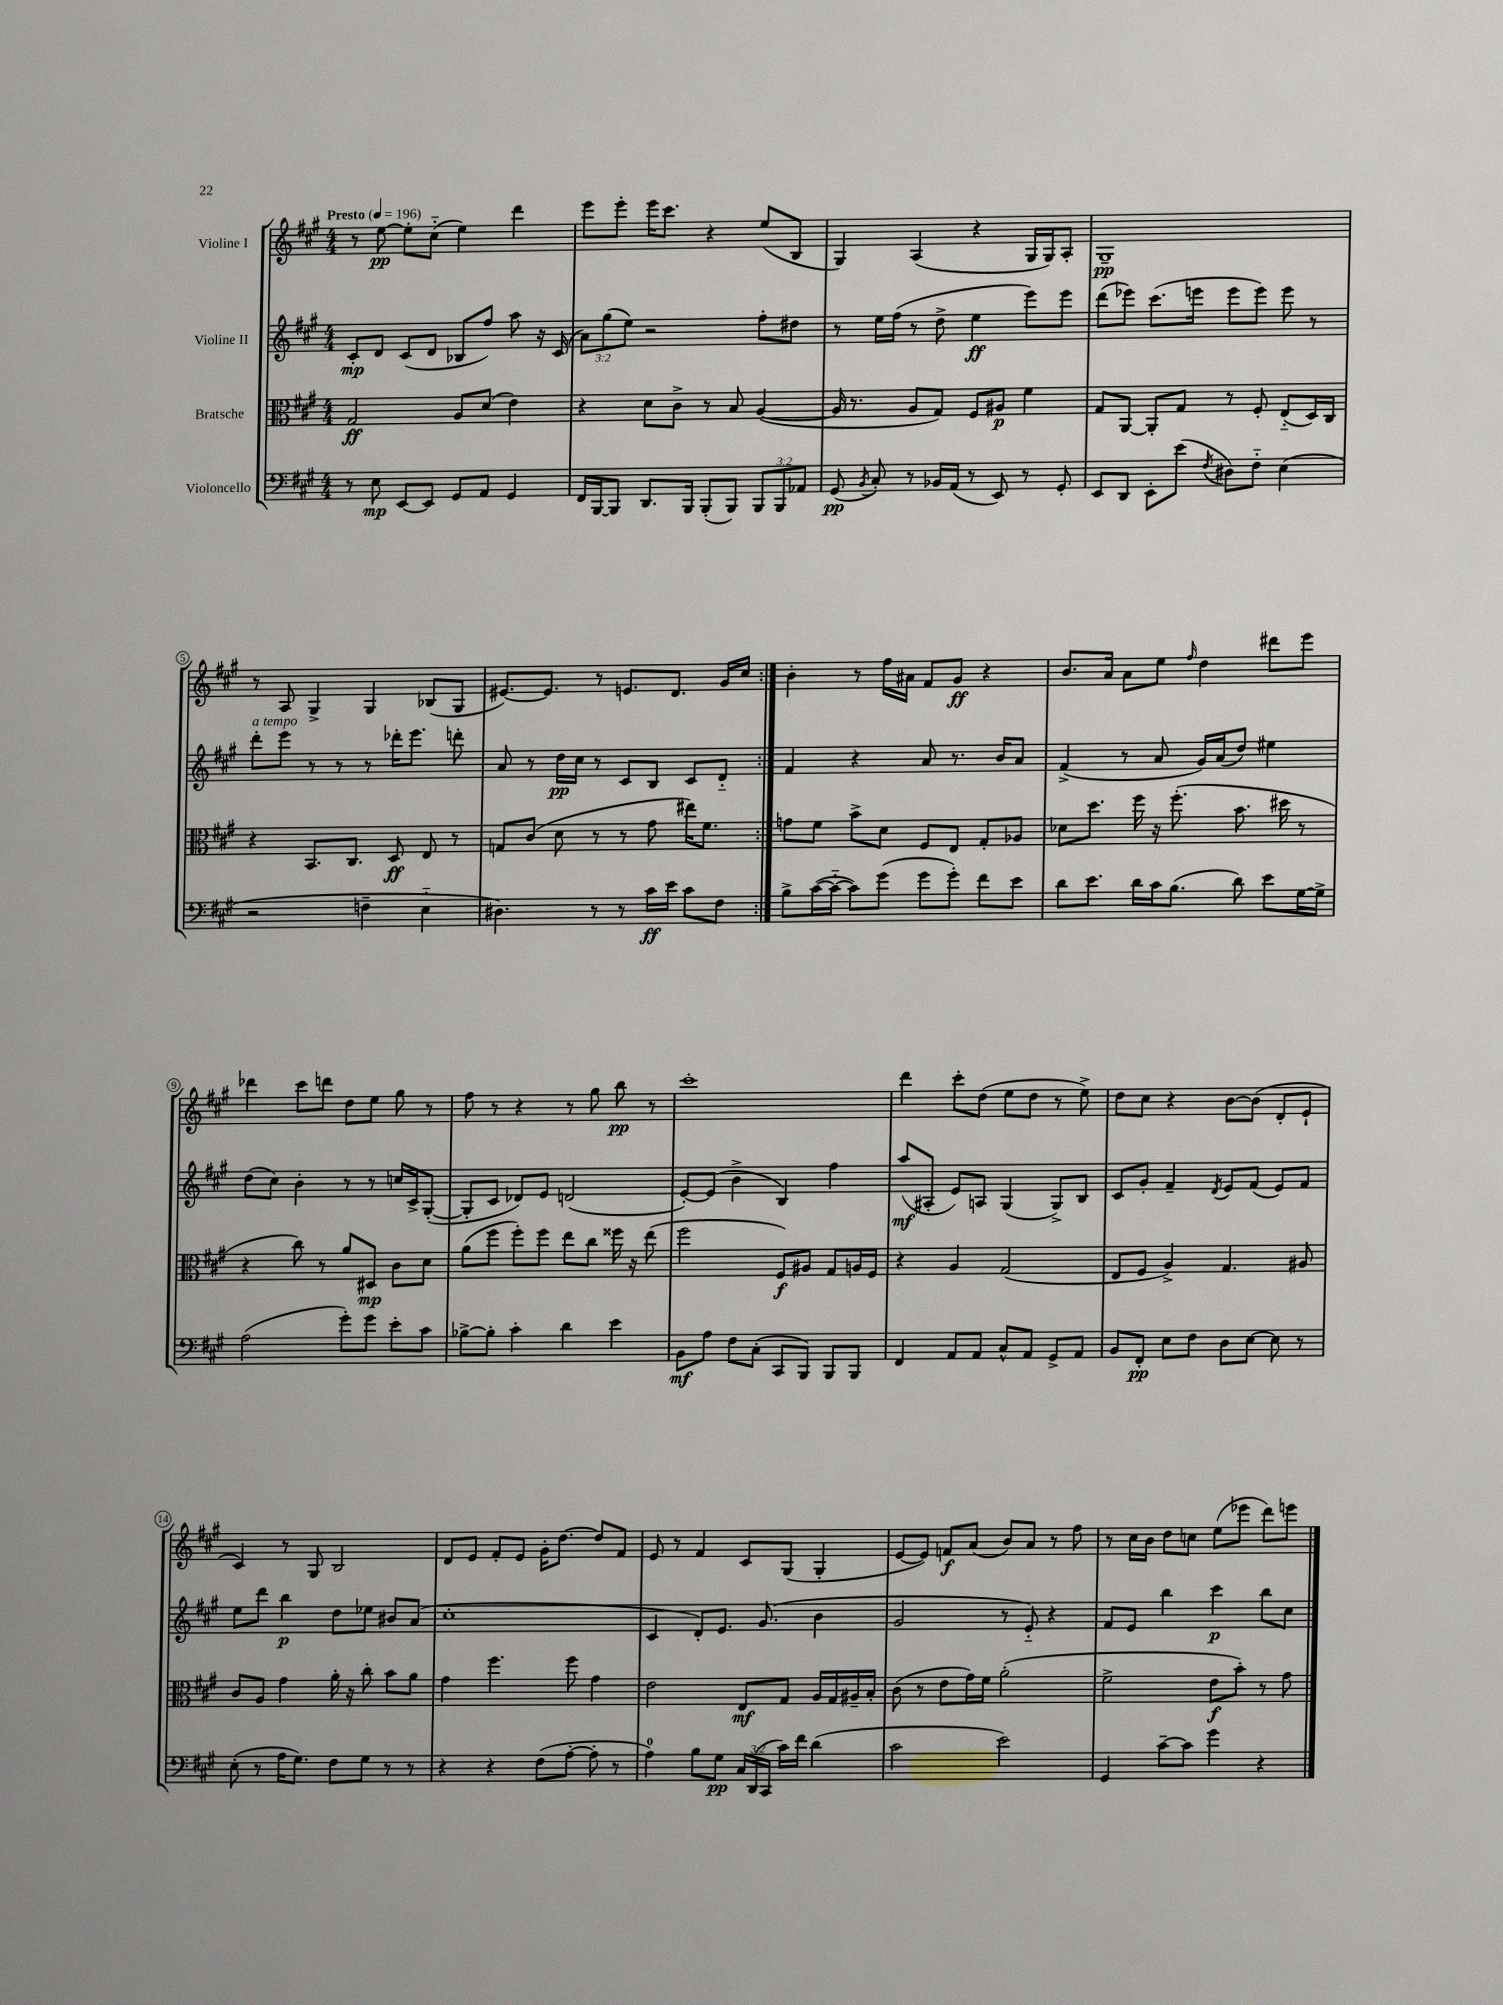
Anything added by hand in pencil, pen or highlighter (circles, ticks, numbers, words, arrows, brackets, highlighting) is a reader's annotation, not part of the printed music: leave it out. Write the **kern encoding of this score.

**kern	**kern	**kern	**kern
*staff4	*staff3	*staff2	*staff1
*clefF4	*clefC3	*clefG2	*clefG2
*k[f#c#g#]	*k[f#c#g#]	*k[f#c#g#]	*k[f#c#g#]
*M4/4	*M4/4	*M4/4	*M4/4
*MM196	*MM196	*MM196	*MM196
8r	2G#/	8c#'/L	8r
8E\	.	8d/J	[8ee\
[8EE/L	.	(8c#/L	8ee'\]L
8EE/]J	.	8d/J	(8cc#'~\J
8GG#/L	8A/L	8B-/L	4ee\)
8AA/J	(8d/J	8ff#/J)	.
4GG#/	4e\)	8aa\	4ddd\
.	.	16r	.
.	.	(16c#/	.
=	=	=	=
16FF#/LL	4r	12a\L)	8eee\L
[16BBB/J	.	.	.
.	.	(12gg#\	.
8BBB/]J	.	.	8eee'\J
.	.	12ee\J)	.
8.DD/L	8d\L	2r	16eee\LK
.	.	.	8.ccc#\J
.	8c#^\J	.	.
16BBB/Jk	.	.	.
(8BBB'/L	8r	.	4r
8BBB/J)	8B/	.	.
12BBB/L	([4A/	8ff#'\L	(8ee/L
12BBB/	.	.	.
.	.	8dd#\J	8B/J
12AA-/J	.	.	.
=	=	=	=
(8GG#/	16A/]	8r	4G#/)
.	8.r	.	.
8qBB/	.	.	.
8C#'/)	.	16ee\LL	.
.	.	(16ff#\JJ	.
8r	8A/L	8r	(4A/
16BB-/LL	8G#/J)	8dd^\	.
(16AA/JJ	.	.	.
8r	8F#/L	4ee\	4r
8EE/)	8A#/J	.	.
8r	4f#\	8eee\L)	16G#/LL
.	.	.	16G#/J)
8GG#'/	.	8eee\J	8A'/J
=	=	=	=
8EE/L	8G#/L	(8ddd\L	1G#~
8DD/J	[8AA/J	8eee-\J)	.
8EE'\L	8AA'/]L	(8.ccc#\L	.
(8e\J	8G#/J	.	.
.	.	16eee\Jk	.
8qF#/	.	.	.
8D#\L)	8r	8eee\L	.
8F#'~\J	8F#'/	8eee\J)	.
(4E\	(8E'~/L	8eee\	.
.	16D/L)	8r	.
.	16C#/JJ	.	.
=	=	=	=
2r	4r	8ddd'\L	8r
.	.	8eee\J	8A/
.	8.BB/L	8r	4G#^/
.	.	8r	.
.	8.C#/J	.	.
4F~\	.	8r	4G#/
.	8D/	16ddd-'\LK	.
.	.	8.eee\J	.
4E'~\	8E/	.	(8B-/L
.	8r	8ddd'\	8G#/J
=	=	=	=
4.D#\)	8G/L	8a/	[8.e#/L)
.	(8c#/J	8r	.
.	.	.	8.e#/]J
.	8d\	16dd\LL	.
.	.	16cc#\JJ	.
8r	8r	8r	8r
8r	8r	8c#/L	8.e/L
16c#\LL	8g#\	8B/J	.
16e\JJ	.	.	8.d/J
8c#\L	16ee#\LK)	8c#/L	.
.	8.f#\J	.	.
8F#\J	.	8d'~/J	16g#/LL
.	.	.	16cc#/JJ
=:|!	=:|!	=:|!	=:|!
8B^\L	8g\L	4f#/	4b'\
([16c#\L	8f#\J	.	.
16c#'~\_JJ	.	.	.
8c#\]L)	8b^\L	4r	8r
(8g#\J	8d\J	.	16ff#\LL
.	.	.	16a#\JJ
8g#\L	8F#/L	8a/	8f#/L
8g#'\J)	8E/J	8.r	8g#/J
8f#\L	8G#'/L	.	4r
.	.	16b/LK	.
8e\J	8A-/J	8a/J	.
=	=	=	=
8d\L	8d-\L	(4f#^/	8.b/L
8.e\J	8.dd\J	.	.
.	.	.	16a/Jk
.	.	8r	8a\L
16d\LL	16ff#\	.	.
16c#\J	16r	8a/	8ee\J
(8.B\J	(8.ff#'\	.	.
.	.	.	16qqff#/
.	.	16g#/LL)	4dd\
.	.	(16a/J	.
8d\)	8.b\	8dd/J)	.
8e\L	.	4ee#\	8ddd#\L
.	16dd#\	.	.
[16G#\L	8r	.	8eee\J
16G#^\]JJ	.	.	.
=	=	=	=
(2A\	4r	(8dd\L	4ddd-\
.	.	8cc#\J)	.
.	8cc#\)	4b'\	8ccc#\L
.	8r	.	8ddd\J
8g#'\L)	8a/L	8r	8dd\L
8g#\J	8D#/J	8r	8ee\J
8e'\L	8c#\L	16cc/LL	8gg#\
.	.	16c#^/J	.
8c#\J	8d\J	([8G#'/J	8r
=	=	=	=
[8B-^\L	(8a\L	8G#'/]L	8ff#\
8B-'\]J	8ff#\J	8c#/J	8r
4c#'\	8ff#'\L)	8d-/L)	4r
.	8ff#\J	8e/J	.
4d\	8ee\L	(2d/	8r
.	8cc#\J	.	8gg#\
4e\	16ff##\	.	8bb\
.	16r	.	.
.	(8ee\	.	8r
=	=	=	=
8BB\L	2ff#\	[8e'/L)	1ccc#'
8A\J	.	(8e/]J	.
8F#\L	.	4b^\	.
(8C#'\J	.	.	.
8CC#/L	8F#/L)	4B/)	.
8BBB/J)	8A#/J	.	.
8BBB/L	8G#/L	4ff#\	.
8BBB/J	16A/L	.	.
.	16F#/JJ	.	.
=	=	=	=
4FF#/	4r	(8aa/L	4ddd\
.	.	8A#'/J	.
8AA/L	4A/	8e/L)	8ccc#'\L
8AA/J	.	8A/J	(8dd\J
8C#^^/L	(2G#/	(4G#/	8ee\L
8AA/J	.	.	8dd\J
8GG#^/L	.	8G#^/L)	8r
8AA/J	.	8B/J	8ee^\)
=	=	=	=
8BB/L	8E/L	8c#/L	8dd\L
8FF#'/J	8F#/J	8g#'/J	8cc#\J
8E\L	4A^/)	4f#~/	4r
8F#\J	.	.	.
.	.	8qd/	.
8D\L	4.G#/	8e/L	[8b\L
[8E\J	.	(8f#/J	(8b\]J
8E\]	.	8e/L)	8d'/L
8r	8A#/	8f#/J	8e`/J
=	=	=	=
(8E'\	8c#/L	8ee\L	4c#/)
8r	8A/J	8ddd\J	.
16A\LK	4g#\	4bb\	8r
8.G#\J)	.	.	.
.	.	.	8G#/
8F#\L	16a'\	8dd\L	2B/
.	16r	.	.
8G#\J	8cc#'\	8ee-\J	.
8r	8b\L	8b#/L	.
8r	8a\J	(8a/J	.
=	=	=	=
4r	4g#\	1cc#'	8d/L
.	.	.	8e/J
4r	4.ff#\	.	8f#'/L
.	.	.	8e/J
(8F#\L	.	.	16g#'\LK
.	.	.	[8.dd\J
[8A'\J	8ff#\	.	.
8A'\]	4g#\	.	8dd/]L
8r	.	.	8f#/J
=	=	=	=
4A\)	2e\	4c#/	8e/
.	.	.	8r
8B\L	.	8d'/L)	4f#/
8G#\J	.	8.e/J	.
24C#/LL	8E/L	.	8c#/L
(24DD/	.	.	.
.	.	(8.g#/	.
24CC#/JJ	.	.	.
16c#\LL)	8G#/J	.	(8G#/J
16f#\JJ	.	.	.
(4d\	16A/LL	4b\	4G#'/
.	16G#/	.	.
.	16A#~/	.	.
.	16B'/JJ	.	.
=	=	=	=
2c#\	(8c#\	2g#/	[8e/L
.	8r	.	8e/]J)
.	8e\L	.	8f/L
.	16g#\L)	.	(8a/J
.	16f#\JJ	.	.
2e\)	(2a'\	8r	8b/L)
.	.	8e'~/)	8a/J
.	.	4r	8r
.	.	.	8ff#\
=	=	=	=
4GG#/	2f#^\	8f#/L	8r
.	.	8e/J	16cc#\LL
.	.	.	16b\JJ
[8c#~\L	.	4bb\	8dd\L
8c#\]J	.	.	8cc\J
4g#\	8e\L	4ccc#\	(8ee\L
.	8b'\J)	.	8eee-\J
4r	8r	8bb\L	8ddd\L)
.	8g#\	8cc#\J	8eee\J
==	==	==	==
*-	*-	*-	*-
